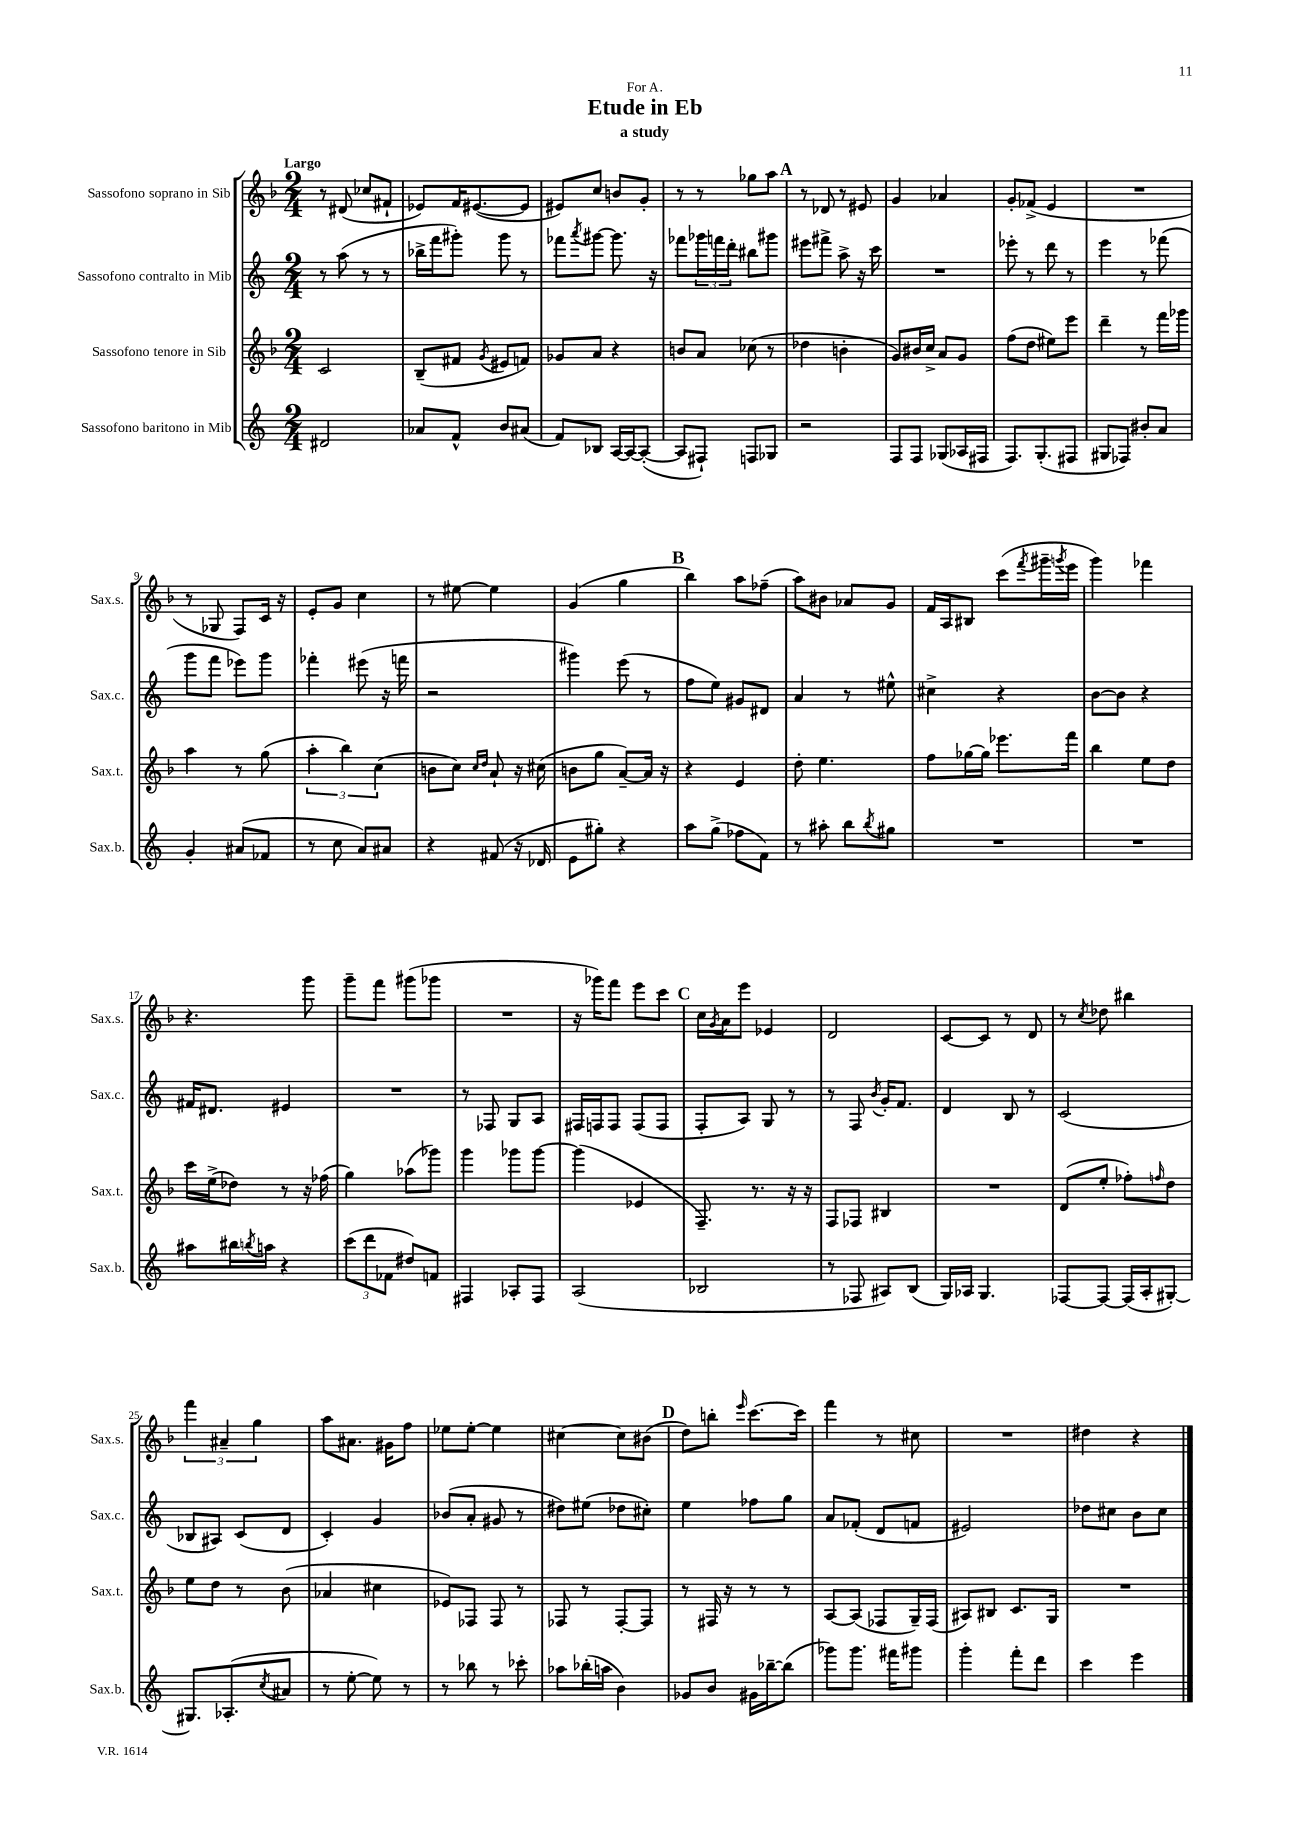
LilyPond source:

\header { title = "Etude in Eb" subtitle = "a study" dedication = "For A." }
<<
\new StaffGroup <<
\new Staff = "s0" \with { instrumentName = "Sassofono soprano in Sib" shortInstrumentName = "Sax.s." } {
    \clef treble \key f \major \numericTimeSignature \time 2/4 \tempo "Largo"
    r8 dis'8( ces''8 fis'8-! |
    ees'8) f'16 eis'8.~( eis'8 |
    eis'8) c''8 b'8 g'8-. |
    r8 r8 ges''8 a''8 |
    \mark \markup { \bold "A" } r8 des'8 r8 eis'8 |
    g'4 aes'4 |
    g'8-. fes'8->( e'4 |
    R2 |
    r8 ges8 f8) c'16 r16 |
    e'8-. g'8 c''4 |
    r8 eis''8~ eis''4 |
    g'4( g''4 |
    \mark \markup { \bold "B" } bes''4) a''8 fes''8--( |
    a''8) bis'8 aes'8 g'8 |
    f'16 a16 bis8 c'''8( \acciaccatura { f'''8 } gis'''16-- \acciaccatura { g'''8 } e'''16 |
    g'''4) fes'''4 |
    r4. g'''8 |
    g'''8-- f'''8 gis'''8( ges'''8 |
    R2 |
    r16 ges'''16) f'''8 e'''8 c'''8 |
    \mark \markup { \bold "C" } c''16 \acciaccatura { g'8 } a'16 e'''8 ees'4 |
    d'2 |
    c'8~ c'8 r8 d'8 |
    r8 \acciaccatura { c''8 } des''8 bis''4 |
    \tuplet 3/2 { f'''4 ais'4-- g''4 } |
    a''8 ais'8. gis'16 f''8 |
    ees''8 ees''8~-. ees''4 |
    cis''4~ cis''8 bis'8( |
    \mark \markup { \bold "D" } d''8) b''8-. \grace { e'''16 } c'''8.~ c'''16 |
    f'''4 r8 cis''8 |
    R2 |
    dis''4 r4 \bar "|." |
}
\new Staff = "s1" \with { instrumentName = "Sassofono contralto in Mib" shortInstrumentName = "Sax.c." } {
    \clef treble \key c \major \numericTimeSignature \time 2/4
    r8 a''8( r8 r8 |
    bes''16-> f'''16 gis'''8-.) gis'''8 r8 |
    fes'''8 \acciaccatura { a'''8 } gis'''8~ gis'''8. r16 |
    fes'''8 \tuplet 3/2 { ges'''16 f'''16 d'''16-. } bis''8 gis'''8 |
    \mark \markup { \bold "A" } eis'''8 fis'''8-> a''8-> r16 c'''16 |
    R2 |
    ees'''8-. r8 d'''8 r8 |
    e'''4 r8 fes'''8( |
    g'''8 f'''8 ees'''8) g'''8 |
    fes'''4-. eis'''8( r16 f'''16 |
    r2 |
    gis'''4) e'''8( r8 |
    \mark \markup { \bold "B" } f''8 e''8) gis'8 dis'8 |
    a'4 r8 eis''8-^ |
    cis''4-> r4 |
    b'8~ b'8 r4 |
    fis'16 dis'8. eis'4 |
    R2 |
    r8 fes8 g8 a8 |
    fis16 f16 f8 f8( f8 |
    \mark \markup { \bold "C" } f8-. a8) g8 r8 |
    r8 f8 \acciaccatura { b'8 } g'16-. f'8. |
    d'4 b8 r8 |
    c'2( |
    bes8 ais8) c'8( d'8 |
    c'4-.) g'4 |
    bes'8( a'8-. gis'8 r8 |
    dis''8) eis''8( des''8 cis''8-.) |
    \mark \markup { \bold "D" } e''4 fes''8 g''8 |
    a'8 fes'8-.( d'8 f'8 |
    eis'2) |
    des''8 cis''8 b'8 cis''8 \bar "|." |
}
\new Staff = "s2" \with { instrumentName = "Sassofono tenore in Sib" shortInstrumentName = "Sax.t." } {
    \clef treble \key f \major \numericTimeSignature \time 2/4
    c'2 |
    bes8--( fis'8 \acciaccatura { g'8 } eis'8 f'8) |
    ges'8 a'8 r4 |
    b'8 a'8 ces''8( r8 |
    \mark \markup { \bold "A" } des''4 b'4-. |
    g'8) bis'16 c''16-> a'8 g'8 |
    f''8( d''8 eis''8) e'''8 |
    d'''4-- r8 f'''16 ges'''16 |
    a''4 r8 g''8( |
    \tuplet 3/2 { a''4-. bes''4) c''4( } |
    b'8 c''8) \grace { c''16 d''16 } a'8-! r16 cis''16( |
    b'8 g''8 a'8~--) a'16 r16 |
    \mark \markup { \bold "B" } r4 e'4 |
    d''8-. e''4. |
    f''8 ges''16~ ges''16 ees'''8. f'''16 |
    bes''4 e''8 d''8 |
    c'''16 e''16->( des''8) r8 r16 fes''16( |
    g''4) aes''8( ges'''8) |
    g'''4 ges'''8 ges'''8~ |
    ges'''4( ees'4 |
    \mark \markup { \bold "C" } f8.--) r8. r16 r16 |
    f8 fes8 bis4 |
    R2 |
    d'8( e''8-. fes''8-.) \grace { f''16 } d''8 |
    e''8 d''8 r8 bes'8( |
    aes'4 cis''4 |
    ees'8) fes8 fes8 r8 |
    fes8 r8 fes8~-. fes8 |
    \mark \markup { \bold "D" } r8 fis16 r16 r8 r8 |
    a8~ a8( fes8 g16--) fes16( |
    ais8) bis8 c'8. g16 |
    R2 \bar "|." |
}
\new Staff = "s3" \with { instrumentName = "Sassofono baritono in Mib" shortInstrumentName = "Sax.b." } {
    \clef treble \key c \major \numericTimeSignature \time 2/4
    dis'2 |
    aes'8 f'8-^ b'8 ais'8( |
    f'8) bes8 a16~ a16~ a8~-.( |
    a8 fis8-!) f8 ges8 |
    \mark \markup { \bold "A" } r2 |
    f8 f8 ges8( aes16 fis16 |
    f8.) g8.-.( fis8 |
    gis8 fes8) bis'8-. a'8 |
    g'4-. ais'8( fes'8 |
    r8 c''8 a'8) ais'8 |
    r4 fis'8( r16 des'16 |
    e'8 gis''8-.) r4 |
    \mark \markup { \bold "B" } a''8 g''8->( fes''8 f'8) |
    r8 ais''8-. b''8 \acciaccatura { b''8 } gis''8 |
    R2 |
    R2 |
    ais''8 bis''16 \acciaccatura { b''8 } a''16 r4 |
    \tuplet 3/2 { c'''8( d'''8 fes'8 } dis''8) f'8 |
    fis4 aes8-. fis8 |
    a2( |
    \mark \markup { \bold "C" } bes2 |
    r8 fes8 ais8) b8( |
    g16) aes16 g4. |
    fes8~ fes8~ fes16( a16-. gis8~-.) |
    gis8. aes8.-.( \acciaccatura { c''8 } ais'8 |
    r8 e''8~-. e''8) r8 |
    r8 bes''8 r8 ces'''8-. |
    aes''8 bes''16-.( a''16 b'4) |
    \mark \markup { \bold "D" } ges'8 b'8 gis'16 bes''16~-- bes''8( |
    ges'''8) ges'''8. fis'''16 gis'''8 |
    g'''4-. f'''8-. d'''8 |
    c'''4 e'''4 \bar "|." |
}
>>
>>
